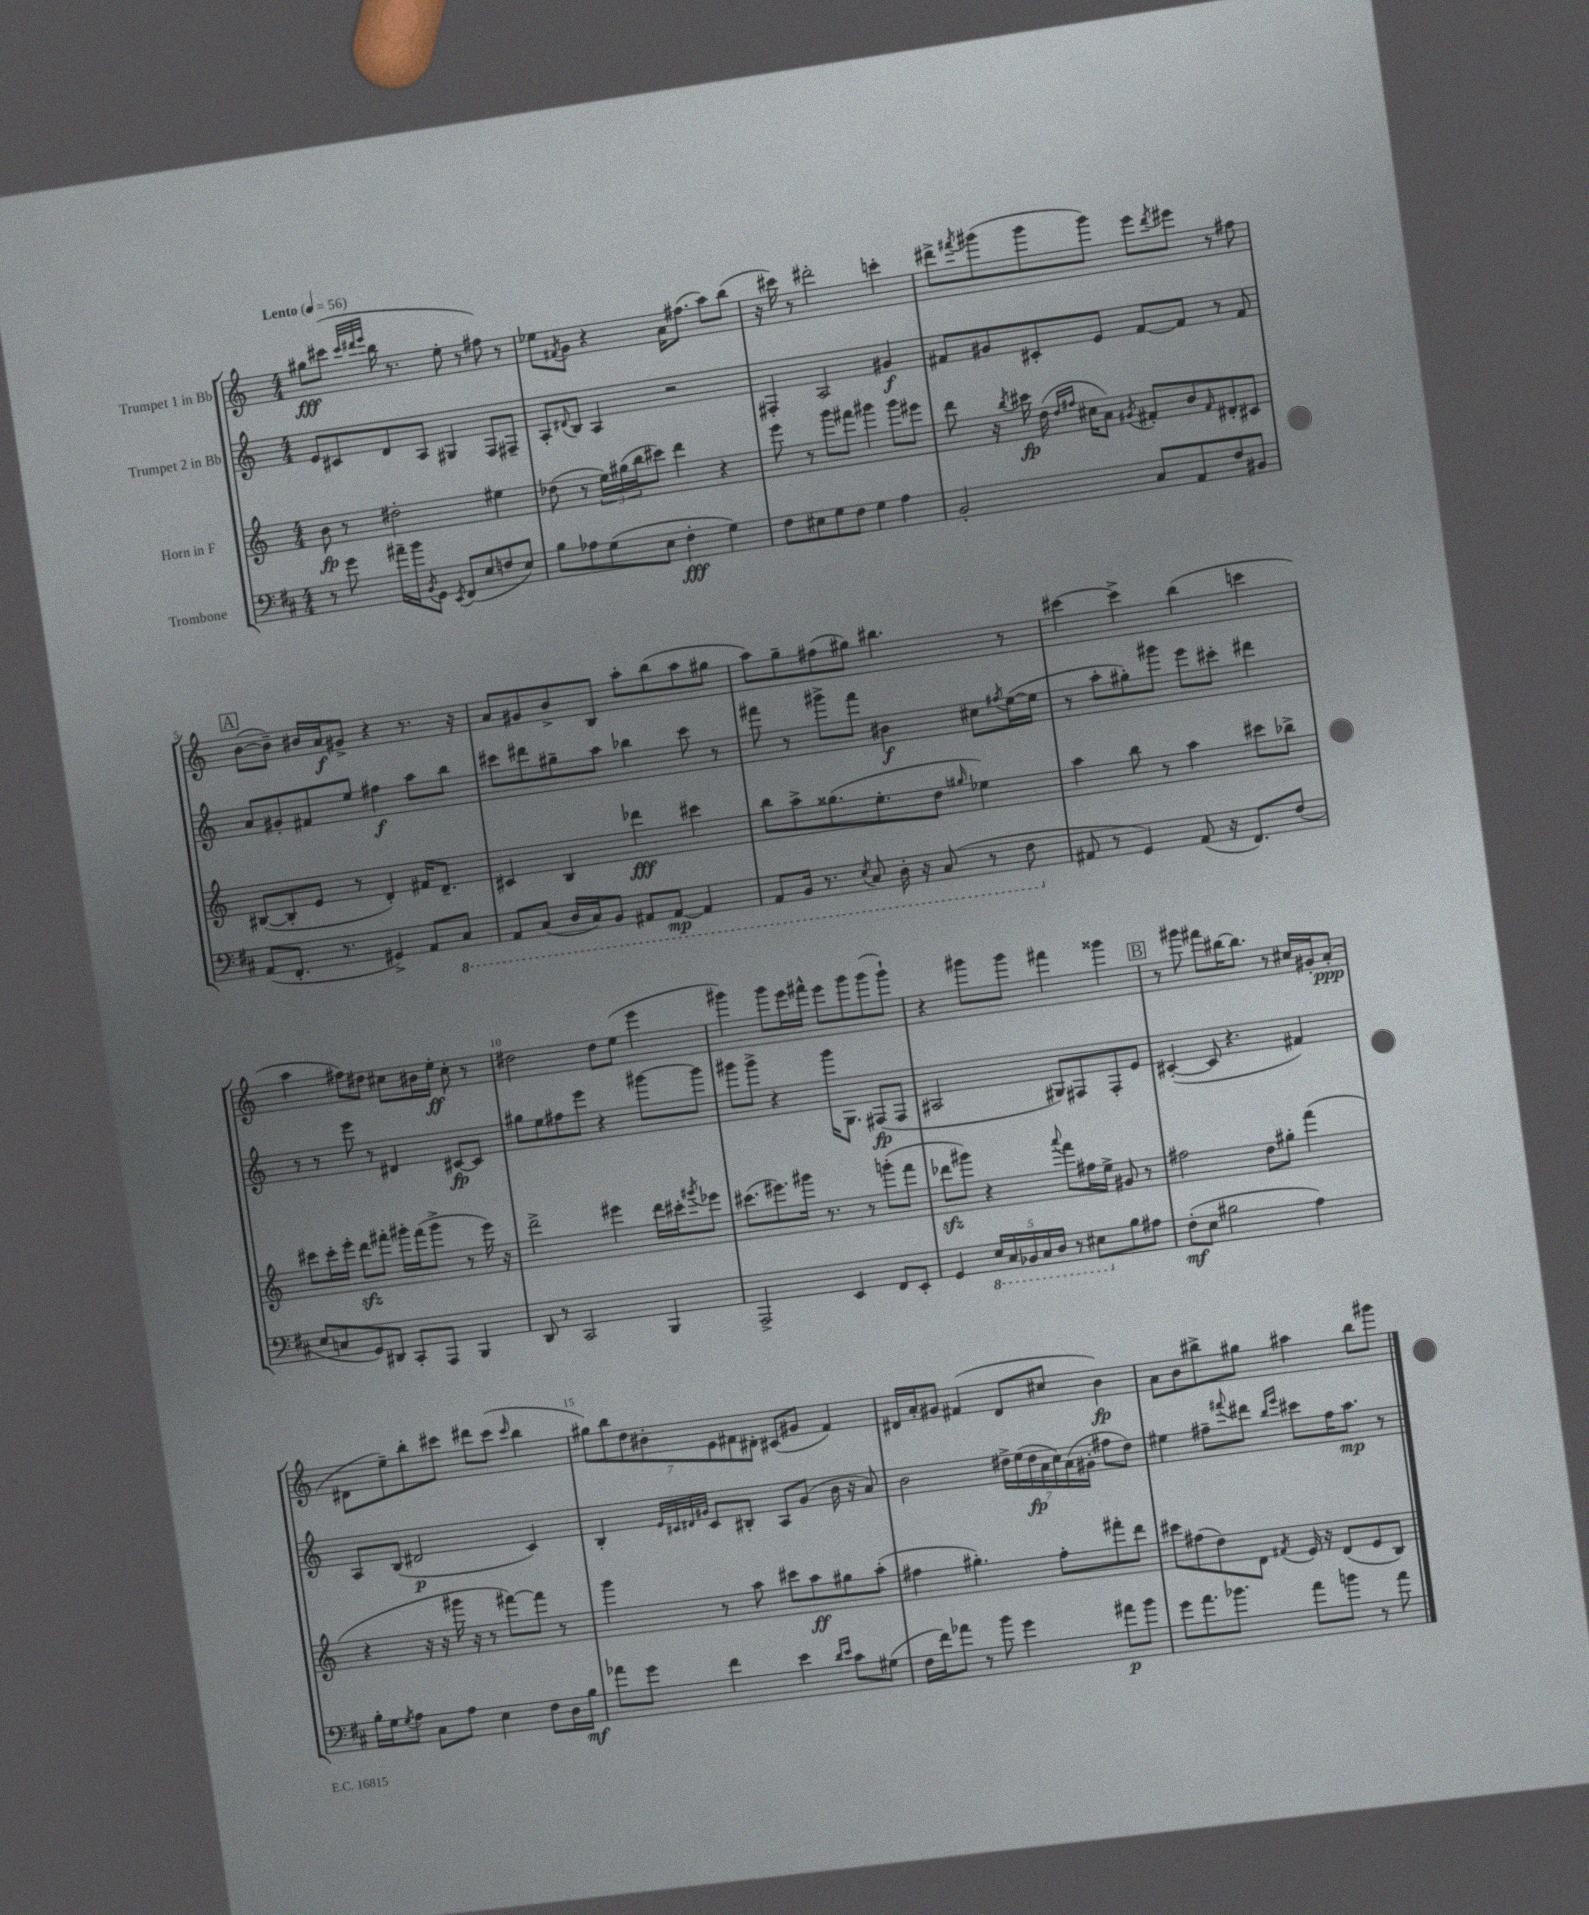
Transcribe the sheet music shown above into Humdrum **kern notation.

**kern	**dynam	**kern	**dynam	**kern	**dynam	**kern	**dynam
*part4	*part4	*part3	*part3	*part2	*part2	*part1	*part1
*staff4	*staff4	*staff3	*staff3	*staff2	*staff2	*staff1	*staff1
*I"Trombone	*	*I"Horn in F	*	*I"Trumpet 2 in Bb	*	*I"Trumpet 1 in Bb	*
*clefF4	*	*clefG2	*	*clefG2	*	*clefG2	*
*k[f#c#]	*	*k[]	*	*k[]	*	*k[]	*
*M4/4	*	*M4/4	*	*M4/4	*	*M4/4	*
*MM56	*	*MM56	*	*MM56	*	*MM56	*
=1	=1	=1	=1	=1	=1	=1	=1
!	!	!	!	!	!	!LO:TX:a:B:t=Lento	!
8r	.	8b\	fp	8e/L	.	8gg#X\L	fff
8g\	.	8r	.	8c#X/	.	(8ccc#X\J	.
.	.	.	.	.	.	32qqccc#/LLL	.
.	.	.	.	.	.	32qqddd#X/	.
.	.	.	.	.	.	32qqeee/JJJ	.
16a#X~\LL	.	2dd#X'\	.	8d/	.	16bb\	.
16b\J	.	.	.	.	.	8.r	.
8qBB/	.	.	.	.	.	.	.
8GG\J	.	.	.	8A/J	.	.	.
8qEE/	.	.	.	.	.	.	.
(8FF#/L	.	.	.	4G#X/	.	8ee'\	.
8E/	.	.	.	.	.	8r	.
8Fn/	.	4ee#X\	.	8F/L	.	8ff#X\)	.
8E/J)	.	.	.	8F#X~/J	.	8r	.
=2	=2	=2	=2	=2	=2	=2	=2
8B\L	.	(8dd-X\	.	8A'/L	.	8ee-X\L	.
.	.	.	.	8qqd#X/	.	8qf#X/	.
8A-X\	.	8r	.	8B/J	.	8g\J	.
(8G\	.	24ee\LL)	.	4A/	.	4r	.
.	.	(24gg#X\	.	.	.	.	.
.	.	24bb\J	.	.	.	.	.
8E\J	.	8ccc#X\J)	.	.	.	.	.
4F#'\	fff	4ddd\	.	2r	.	16a\KL	.
.	.	.	.	.	.	(8.ff#X\J	.
4G\)	.	4r	.	.	.	8aa\L)	.
.	.	.	.	.	.	(8bb\J	.
=3	=3	=3	=3	=3	=3	=3	=3
8F#\L	.	8eee\	.	4F#X'/	.	16r	.
.	.	.	.	.	.	16ccc#X\)	.
8E#X\	.	8r	.	.	.	8r	.
8G\	.	8ggg\L	.	2A/	.	2ddd#X'\	.
8F#\J	.	8fff#X\J	.	.	.	.	.
4G\	.	4ggg#X\	.	.	.	.	.
4A\	.	8ggg#\L	.	4g#X/	f	4cccn'\	.
.	.	8eee#X\J	.	.	.	.	.
=4	=4	=4	=4	=4	=4	=4	=4
2BB'/	.	8ddd\	.	8f#X/L	.	8ddd#X^\L	.
.	.	.	.	.	.	8qfff#X/	.
.	.	16r	.	8g#X/	.	(8ggg#X\	.
.	.	8qbb/	.	.	.	.	.
.	.	16ccc#X\	fp	.	.	.	.
.	.	(16dd\	.	8c#X'/	.	8ggg#\	.
.	.	16qqdd/LL	.	.	.	.	.
.	.	16qqff#X/JJ	.	.	.	.	.
.	.	16cc#X\KL	.	.	.	.	.
.	.	8a\J)	.	8e/J	.	8ggg#\J)	.
.	.	8qg#X/	.	.	.	.	.
8C#/L	.	8f#X'/L	.	[8f#/L	.	8eee\L	.
.	.	.	.	.	.	8qddd#/	.
8AA/	.	8b/	.	8f#/J]	.	8eee#X\J	.
.	.	16qqf#/	.	.	.	.	.
8F#/	.	8d#X'/	.	8r	.	8r	.
8BB#X/J	.	8c#X/J	.	8f#/	.	8ff#X\	.
!!LO:LB:g=z
!!LO:REH:place=s1:t=A
=5	=5	=5	=5	=5	=5	=5	=5
(8AA/L	.	([8B#X/L	.	8a/L	.	([8b\L	.
8.FF#'/J	.	8B#'/]	.	8g#X'/	.	8b~\J])	.
.	.	8e/J	.	8f#X/	.	16b#X/LL	.
8.r	.	.	.	.	.	16a/J	f
.	.	8r	.	8ee/J	.	8g#X^/J	.
4GG#X^/)	.	4d'/)	.	4ff#X\	f	4r	.
8AA/L	.	16f#X/KL	.	8aa\L	.	8.r	.
.	.	8.d~/J	.	.	.	.	.
*8ba	*	*	*	*	*	*	*
8CC#/J	.	.	.	8bb\J	.	.	.
.	.	.	.	.	.	16r	.
=6	=6	=6	=6	=6	=6	=6	=6
8AAA/L	.	4c#X/	.	8ccc#X\L	.	8a/L	.
(8CC#/J	.	.	.	8ddd#X\	.	8g#X/	.
16DD/LL	.	4B/	.	8gg#X~\	.	8b^/	.
16CC#/J)	.	.	.	.	.	.	.
8BBB/J	.	.	.	8aa\J	.	8B/J	.
8AAA#X/L	.	4ddd-X\	fff	4bb-X\	.	8aa'\L	.
[8AAA#/J	mp	.	.	.	.	(8bb\	.
4AAA#/]	.	4ccc#X\	.	8ccc#\	.	8aa\	.
.	.	.	.	8r	.	8gg#X\J	.
=7	=7	=7	=7	=7	=7	=7	=7
8AAA/L	.	8bb\L	.	8fff#X\	.	8aa\L)	.
16BBB/Jk	.	8aa^\	.	8r	.	8gg~\	.
8.r	.	.	.	.	.	.	.
.	.	(8.gg##X\	.	8ggg#X^\L	.	(8ff#X\	.
8qEE/	.	.	.	.	.	.	.
8CC#/	.	.	.	8fff#\J	.	8gg#X\J)	.
.	.	8.ee'\	.	.	.	.	.
16DD'\	.	.	.	4b#X\	f	4.bb#X\	.
16r	.	.	.	.	.	.	.
(8CC#/	.	8dd\J	.	.	.	.	.
.	.	16qqgg#X/	.	.	.	.	.
8r	.	4ee-X\)	.	8cc#X\L	.	.	.
.	.	.	.	8qff#X/	.	.	.
8FF#\	.	.	.	([16ee\L	.	8r	.
.	.	.	.	16ee\JJ]	.	.	.
=8	=8	=8	=8	=8	=8	=8	=8
*X8ba	*	*	*	*	*	*	*
8AA#X/	.	4aa\	.	8r	.	[4ccc#X\	.
8r	.	.	.	8aa'\L	.	.	.
4GG/)	.	8bb\	.	8gg#X'\)	.	4ccc#^\]	.
.	.	8r	.	8ggg#X\J	.	.	.
(8AA#/	.	4aa\	.	8eee\L	.	(4bb\	.
16r	.	.	.	8ccc#X'\J	.	.	.
8.FF#/L)	.	.	.	.	.	.	.
.	.	8ccc#X\L	.	4ddd#X\	.	4cccn\	.
(8F#/J	.	8bb-X^\J	.	.	.	.	.
!!LO:LB:g=z
=9	=9	=9	=9	=9	=9	=9	=9
8E/L	.	8ccc#X\L	.	8r	.	4aa\	.
8Cn/	.	16ccc#'\L	.	8r	.	.	.
.	.	16eee'\JJ	.	.	.	.	.
8GG/)	.	8dddzz\L	.	8eee\	.	8ff#X\L)	.
8DD#X/J	.	8fff#X'\J	.	8r	.	8dd#X\J	.
8CC#'/L	.	16ggg#X'\LL	.	4d#X/	.	8cc#X\L	.
.	.	(16fff#\J	.	.	.	.	.
8AAA/J	.	8ggg#^\J	.	.	.	16b#X\L	.
.	.	.	.	.	.	16ee'\JJ	ff
4BBB/	.	8r	.	[8c#X/L	fp	8cc#'\	.
.	.	16eee\)	.	8c#/J]	.	8r	.
.	.	16r	.	.	.	.	.
=10	=10	=10	=10	=10	=10	=10	=10
8DD/	.	2ddd^\	.	8gg#X\L	.	2dd#X\	.
8r	.	.	.	8ee\	.	.	.
2CC#/	.	.	.	8ff#X\	.	.	.
.	.	.	.	8eee\J	.	.	.
.	.	4eee#X\	.	4r	.	8dd#\L	.
.	.	.	.	.	.	(8ee\J	.
4BBB/	.	16ddd\LL	.	[8ggg#X\L	.	4eee\	.
.	.	16ccc#X'\J	.	.	.	.	.
.	.	8qggg#X/	.	.	.	.	.
.	.	8eee-X\J	.	8ggg#\J]	.	.	.
=11	=11	=11	=11	=11	=11	=11	=11
2AAA^/	.	(8.ccc#X\L	.	8ggg#X\L	.	4ggg#X\)	.
.	.	.	.	8ggg#^\J	.	.	.
.	.	8.eee#X\)	.	.	.	.	.
.	.	.	.	4r	.	8ggg#\L	.
.	.	16ggg#X\Jk	.	.	.	16eee\L	.
.	.	8.r	.	.	.	16fff#X^^\JJ	.
4EE/	.	.	.	16ggg#\KL	.	8eee\L	.
.	.	.	.	8.G\J	.	.	.
.	.	8r	.	.	.	8ggg#\	.
8FF#/L	.	(8gggn'\L	.	(8F#X/L	fp	(8ggg#\	.
8EE'/J	.	8fff\J	.	8F#/J	.	8ggg#`\J)	.
=12	=12	=12	=12	=12	=12	=12	=12
4GG/	.	8ddd-Xzz\L	.	2A#X/	.	4r	.
.	.	8ggg#X\J)	.	.	.	.	.
*8ba	*	*	*	*	*	*	*
20EE/LL	.	4r	.	.	.	8ggg#X\L	.
20CC#/	.	.	.	.	.	.	.
20BBB-X/	.	.	.	.	.	.	.
.	.	.	.	.	.	8ggg#\J	.
20CC#/	.	.	.	.	.	.	.
20DD/JJ	.	.	.	.	.	.	.
.	.	8qqaaa/	.	.	.	.	.
8r	.	8fff\L	.	8G#X/L)	.	4fff#X\	.
8EE#X\L	.	16ff#X\L	.	8F#X/	.	.	.
.	.	16ee^\JJ	.	.	.	.	.
*X8ba	*	*	*	*	*	*	*
8B\	.	8g#X/	.	8F#'/	.	4ggg##X\	.
8A#X\J	.	8r	.	8e/J	.	.	.
!!LO:REH:place=s1:t=B
=13	=13	=13	=13	=13	=13	=13	=13
(8F#'\L	mf	2ff#X\	.	([4c#X'/	.	8r	.
8E\J	.	.	.	.	.	8ggg#X\	.
2B#X\	.	.	.	8c#/]	.	8fff#X\L	.
.	.	.	.	4.r	.	[16bb#X\K	.
.	.	.	.	.	.	8.bb#\J]	.
.	.	8dd\L	.	.	.	.	.
.	.	8gg#X'\J	.	.	.	8r	.
4A\)	.	(4fff\	.	4f#X/)	.	16cc#X/LL	.
.	.	.	.	.	.	16g#X'/J	.
.	.	.	.	.	.	(8a'/J	ppp
!!LO:LB:g=z
=14	=14	=14	=14	=14	=14	=14	=14
16B'\LL	.	4r	.	8A/L	.	8d#X\L	.
16G\J	.	.	.	.	.	.	.
8qG/	.	.	.	.	.	.	.
8A\J	.	.	.	(8B/J	.	8ee~\)	.
8C#\L	.	16r	.	2d#X/	p	8bb'\	.
.	.	16r	.	.	.	.	.
8A\J	.	16ggg#X\	.	.	.	8ccc#X\J	.
.	.	16r	.	.	.	.	.
4E\	.	8r	.	.	.	8ddd#X\L	.
.	.	[8fff#X\L)	.	.	.	(8ccc#\J	.
.	.	.	.	.	.	16qqccc#/	.
8F#\L	.	8fff#\J]	.	4c/)	.	4bb\	.
16D\L	.	8r	.	.	.	.	.
16B\JJ	mf	.	.	.	.	.	.
=15	=15	=15	=15	=15	=15	=15	=15
8a-X\L	.	4ggg\	.	4B'/	.	14gg#X\L)	.
.	.	.	.	.	.	14bb\	.
8g\J	.	.	.	.	.	.	.
.	.	.	.	.	.	14dd\	.
.	.	.	.	.	.	14b#X'\	.
.	.	.	.	32qqe/LLL	.	.	.
.	.	.	.	32qqc#X/	.	.	.
.	.	.	.	32qqd#X/	.	.	.
.	.	.	.	32qqg#X/JJJ	.	.	.
4f#\	.	8r	.	8c#/L	.	.	.
.	.	.	.	.	.	14e\	.
.	.	.	.	.	.	14f#X\	.
.	.	8aa\	.	8B#X'/J	.	.	.
.	.	.	.	.	.	14d#X'\J	.
4e\	.	8ccc#X\L	.	8A/L	.	(8c#X/L	.
.	.	8aa\	ff	(8g#/J	.	8g#X/J	.
16qqd/LL	.	.	.	.	.	.	.
16qqe/JJ	.	.	.	.	.	.	.
8c#\L	.	8gg#X\	.	16b\	.	4f#/)	.
.	.	.	.	16r	.	.	.
(8G#X\J	.	(8aa'\J	.	8a/)	.	.	.
=16	=16	=16	=16	=16	=16	=16	=16
16F#\LL	.	4ff#X\	.	2b\	.	16d#X/LL	.
16f#\J)	.	.	.	.	.	16a'/J	.
8a-X\J	.	.	.	.	.	8g#X/J	.
8r	.	4.gg#X'\)	.	.	.	(4f#X/	.
8b\	.	.	.	.	.	.	.
4g\	.	.	.	28dd#X^\LL	.	8d#/L	.
.	.	.	.	(28ee\	.	.	.
.	.	.	.	28dd#\	fp	.	.
.	.	.	.	28a\	.	.	.
.	.	8ff#'\L	.	.	.	8cc#X/J	.
.	.	.	.	28cc\)	.	.	.
.	.	.	.	(28a\	.	.	.
.	.	.	.	28g#X'\JJ	.	.	.
8a#X\L	p	8fff#X'\	.	8ff#X\L	.	4b\)	fp
8b\J	.	8ddd\J	.	8dd#\J)	.	.	.
=17	=17	=17	=17	=17	=17	=17	=17
8g\L	.	8ccc#X\L	.	4ee#X\	.	8a\L	.
8.a\	.	(8ff#X\	.	.	.	8b\	.
.	.	8dd\)	.	8ff#X~\L	.	8bb#X^\	.
8.b-X\J	.	.	.	.	.	.	.
.	.	.	.	8qqfff#X/	.	.	.
.	.	8d\J	.	8ddd#X\J	.	8gg#X\J	.
.	.	.	.	16qqbb/LL	.	.	.
.	.	8qf#X/	.	16qqeee/JJ	.	.	.
8a\L	.	16e/	.	8ccc#X\L	.	4aa#X\	.
.	.	16r	.	.	.	.	.
8bn\J	.	(8d/L	.	16ff#\K	.	.	.
.	.	.	.	8.aa\J	mp	.	.
8r	.	8e/	.	.	.	8bb#\L	.
8a\	.	8B/J)	.	8r	.	8ggg#X\J	.
==	==	==	==	==	==	==	==
*-	*-	*-	*-	*-	*-	*-	*-
